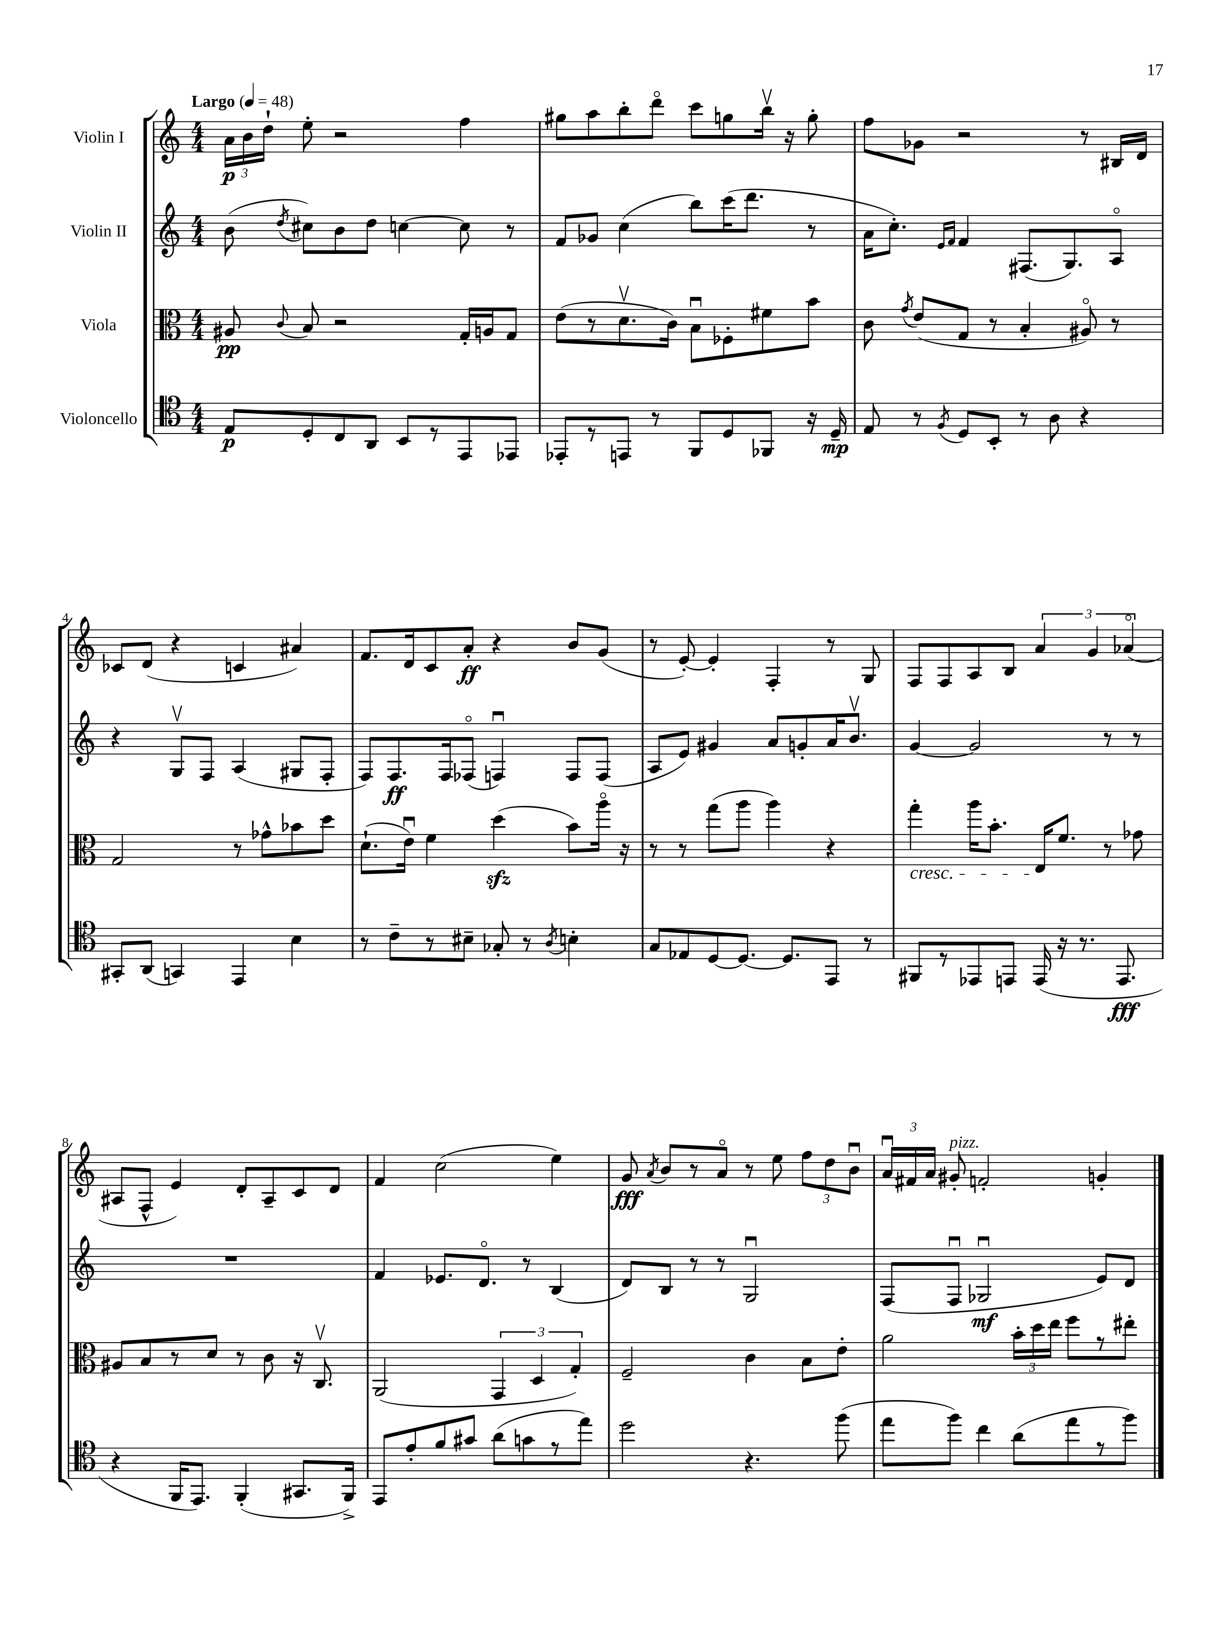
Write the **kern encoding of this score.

**kern	**kern	**kern	**kern
*staff4	*staff3	*staff2	*staff1
*clefC4	*clefC3	*clefG2	*clefG2
*k[]	*k[]	*k[]	*k[]
*M4/4	*M4/4	*M4/4	*M4/4
*MM48	*MM48	*MM48	*MM48
8E	8A#	(8b	24a
.	.	.	24b
.	.	.	24dd`
.	8qqc	8qdd	.
8D'	8B	8cc#)	8ee'
8C	2r	8b	2r
8AA	.	8dd	.
8BB	.	[4cc	.
8r	.	.	.
8EE	16G'	8cc]	4ff
.	16A	.	.
8EE-	8G	8r	.
=	=	=	=
8EE-'	(8e	8f	8gg#
8r	8r	8g-	8aa
8EE	8.dv	(4cc	8bb'
8r	.	.	8dddo
.	16c)	.	.
8FF	8Bu	8bb)	8ccc
8D	8F-'	(16ccc	8gg
.	.	8.ddd	.
8FF-	8f#	.	16bbv
.	.	.	16r
16r	8b	8r	8gg'
16D~	.	.	.
=	=	=	=
8E	8c	16a	8ff
.	.	8.cc')	.
.	8qg	.	.
8r	(8e	.	8g-
.	.	16qqe	.
8qF	.	16qqf	.
8D	8G	4f	2r
8BB'	8r	.	.
8r	4B'	(8.F#	.
8A	.	.	.
.	.	8.G)	.
4r	8A#o)	.	8r
.	8r	8Ao	16B#
.	.	.	16d
=	=	=	=
8GG#'	2G	4r	8c-
(8AA	.	.	(8d
4GG)	.	8Gv	4r
.	.	8F	.
4EE	8r	(4A	4c
.	8g-^^	.	.
4B	8b-	8G#	4a#)
.	8dd	8F'	.
=	=	=	=
8r	(8.d`	8F)	8.f
8c~	.	8.F	.
.	16eu)	.	16d
8r	4f	.	8c
.	.	16F	.
8B#~	.	(8F-o	8a'
8G-'	(4dd	4Fu)	4r
8r	.	.	.
8qA	.	.	.
4B'	8b)	8F	8b
.	16aao	(8F	(8g
.	16r	.	.
=	=	=	=
8G	8r	8A	8r
8E-	8r	8e)	[8e')
[8D	(8gg	4g#	4e']
8.D_	8aa	.	.
.	4aa)	8a	4F'
8.D]	.	.	.
.	.	8g'	.
8EE	4r	16a	8r
.	.	8.bv	.
8r	.	.	8G
=	=	=	=
8FF#	4gg'	[4g	8F
8r	.	.	8F
8EE-	16aa	2g]	8A
.	8.b'	.	.
8EE	.	.	8B
(16EE	16E	.	6a
16r	8.f	.	.
8.r	.	.	.
.	.	.	6g
.	8r	8r	.
8.EE	.	.	.
.	.	.	(6a-o
.	8g-	8r	.
=	=	=	=
4r	8A#	1r	8A#
.	8B	.	8F^^
16FF	8r	.	4e)
8.EE)	.	.	.
.	8d	.	.
(4FF'	8r	.	8d'
.	8c	.	8A#~
8.GG#	16r	.	8c
.	8.Cv	.	.
.	.	.	8d
16FF^)	.	.	.
=	=	=	=
8EE	(2AA	4f	4f
8e'	.	.	.
8f	.	8.e-	(2cc
8g#	.	.	.
.	.	8.do	.
(8a	6GG	.	.
8g	.	8r	.
.	6D	.	.
8r	.	(4B	4ee)
.	6G')	.	.
8ee)	.	.	.
=	=	=	=
2dd	2F~	8d)	8g
.	.	.	8qa
.	.	8B	8b
.	.	8r	8r
.	.	8r	8ao
4.r	4c	2Gu	8r
.	.	.	8ee
.	8B	.	12ff
.	.	.	12dd
(8ff	8e'	.	.
.	.	.	12bu
=	=	=	=
8ee	2a	(8F	24au
.	.	.	24f#
.	.	.	24a
8ff)	.	8Fu	8g#'
4cc	.	2G-u	2f'
(8a	24b'	.	.
.	24dd	.	.
.	24ee	.	.
8ee	8ff	.	.
8r	8r	8e)	4g'
8ff)	8ee#'	8d	.
==	==	==	==
*-	*-	*-	*-
